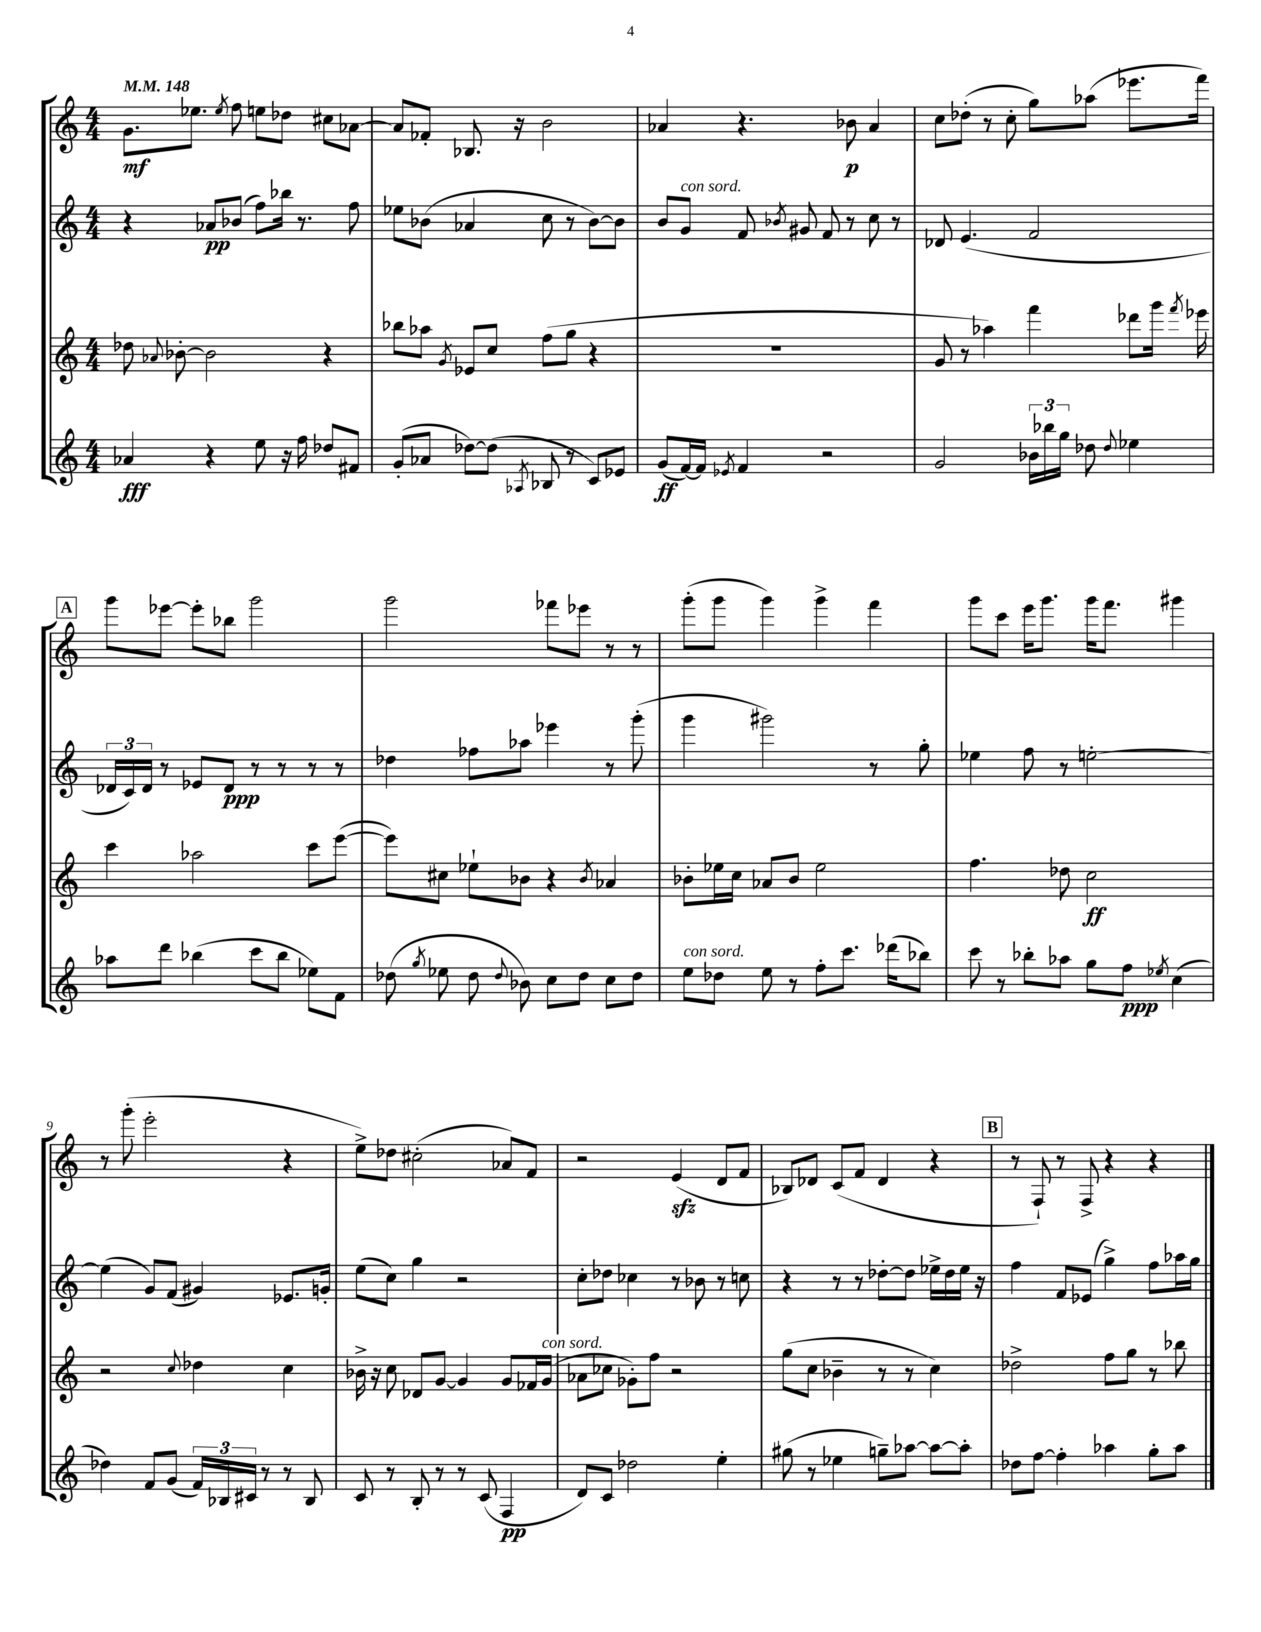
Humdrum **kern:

**kern	**kern	**kern	**kern
*staff4	*staff3	*staff2	*staff1
*clefG2	*clefG2	*clefG2	*clefG2
*k[]	*k[]	*k[]	*k[]
*M4/4	*M4/4	*M4/4	*M4/4
*MM148	*MM148	*MM148	*MM148
4a-	8dd-	4r	8.g
.	8qqa-	.	.
.	[8b-'	.	.
.	.	.	8.ee-
4r	2b-]	8a-	.
.	.	.	8qee-
.	.	(8b-	8ff
8ee	.	8ff)	8ee
16r	.	16bb-	8dd-
16ff	.	8.r	.
8dd-	4r	.	8cc#
8f#	.	8ff	[8a-
=	=	=	=
(8g'	8bb-	8ee-	8a-]
8a-	8aa-	(8b-	8f-'
.	8qg	.	.
[8dd-)	8e-	4a-	8.B-
(8dd-]	8cc	.	.
.	.	.	16r
8qA-	.	.	.
8B-	(8ff	8cc	2b
8r	8gg	8r	.
8c)	4r	[8b-)	.
8e-	.	8b-]	.
=	=	=	=
(8g	1r	8b	4a-
[16f)	.	8g	.
16f]	.	.	.
8qe-	.	.	.
4f	.	8f	4.r
.	.	8qb-	.
.	.	8g#	.
2r	.	8f	.
.	.	8r	8b-
.	.	8cc	4a-
.	.	8r	.
=	=	=	=
2g	8g	8d-	8cc
.	8r	(4.e	(8dd-'
.	4aa-)	.	8r
.	.	.	8cc'
24b-	4fff	2f	8gg)
24bb-	.	.	.
24gg	.	.	.
8dd-	.	.	(8aa-
8qqdd-	.	.	.
4ee-	8ddd-	.	8.eee-
.	16ggg	.	.
.	8qfff	.	.
.	16eee-	.	16fff)
=	=	=	=
8aa-	4ccc	24d-	8ggg
.	.	24c)	.
.	.	24d-	.
8ddd	.	8r	[8eee-
(4bb-	2aa-	8e-	8eee-']
.	.	8d-	8bb-
8ccc	.	8r	2ggg
8bb-	.	8r	.
8ee-)	8ccc	8r	.
8f	([8eee	8r	.
=	=	=	=
(8dd-	8eee])	4dd-	2ggg
8qgg	.	.	.
8ee-	8cc#	.	.
8dd-	8ee-`	8ff-	.
8qqdd-	.	.	.
8b-)	8b-	8aa-	.
8cc	4r	4eee-	8fff-
8dd-	.	.	8eee-
.	8qb-	.	.
8cc	4a-	8r	8r
8dd-	.	(8ggg'	8r
=	=	=	=
8ee	8b-'	4ggg	(8ggg'
8dd-	16ee-	.	8ggg
.	16cc	.	.
8ee	8a-	2ggg#)	4ggg)
8r	8b-	.	.
8ff'	2ee-	.	4ggg^
8.ccc	.	.	.
.	.	8r	4fff
(16ddd-	.	.	.
8bb-)	.	8gg'	.
=	=	=	=
8ccc	4.ff	4ee-	8ggg
8r	.	.	8ccc
8bb-'	.	8ff	16eee
.	.	.	8.ggg
8aa-	8dd-	8r	.
8gg	2cc	[2ee'	16ggg
.	.	.	8.fff
8ff	.	.	.
8qee-	.	.	.
(4cc	.	.	4ggg#
=	=	=	=
4dd-)	2r	(4ee]	8r
.	.	.	(8ggg'
8f	.	8g)	2eee'
(8g	.	(8f	.
.	8qqcc	.	.
24f)	4dd-	4g#)	.
24B-	.	.	.
24c#	.	.	.
8r	.	.	.
8r	4cc	8.e-	4r
8B-	.	.	.
.	.	16g'	.
=	=	=	=
8c	16b-^	(8ee	8ee^)
.	16r	.	.
8r	8cc	8cc)	8dd-
8B'	8d-	4gg	(2cc#'
8r	[8g	.	.
8r	4g]	2r	.
(8c	.	.	.
4F	8g	.	8a-)
.	16f-	.	8f
.	(16g	.	.
=	=	=	=
8d)	8a-	8cc'	2r
8c	8cc-	8dd-	.
2dd-	8g-')	4cc-	.
.	8ff	.	.
.	2r	8r	(4e
.	.	8b-	.
4ee'	.	8r	8d
.	.	8cc	8f
=	=	=	=
(8gg#	(8gg	4r	8B-)
8r	8cc	.	8d-
4ee-	4b-~	8r	(8c
.	.	8r	8f
8gg~)	8r	[8dd-'	4d-
[8aa-	8r	8dd-]	.
8aa-_	4cc)	16ee-^	4r
.	.	16dd-	.
8aa-']	.	16ee-	.
.	.	16r	.
=	=	=	=
8dd-	2dd-^	4ff	8r
[8ff	.	.	8F`)
4ff']	.	8f	8r
.	.	(8e-	8F^
4aa-	8ff	4gg^)	4r
.	8gg	.	.
8gg'	8r	8ff	4r
8aa-	8bb-	16aa-	.
.	.	16gg	.
==	==	==	==
*-	*-	*-	*-
